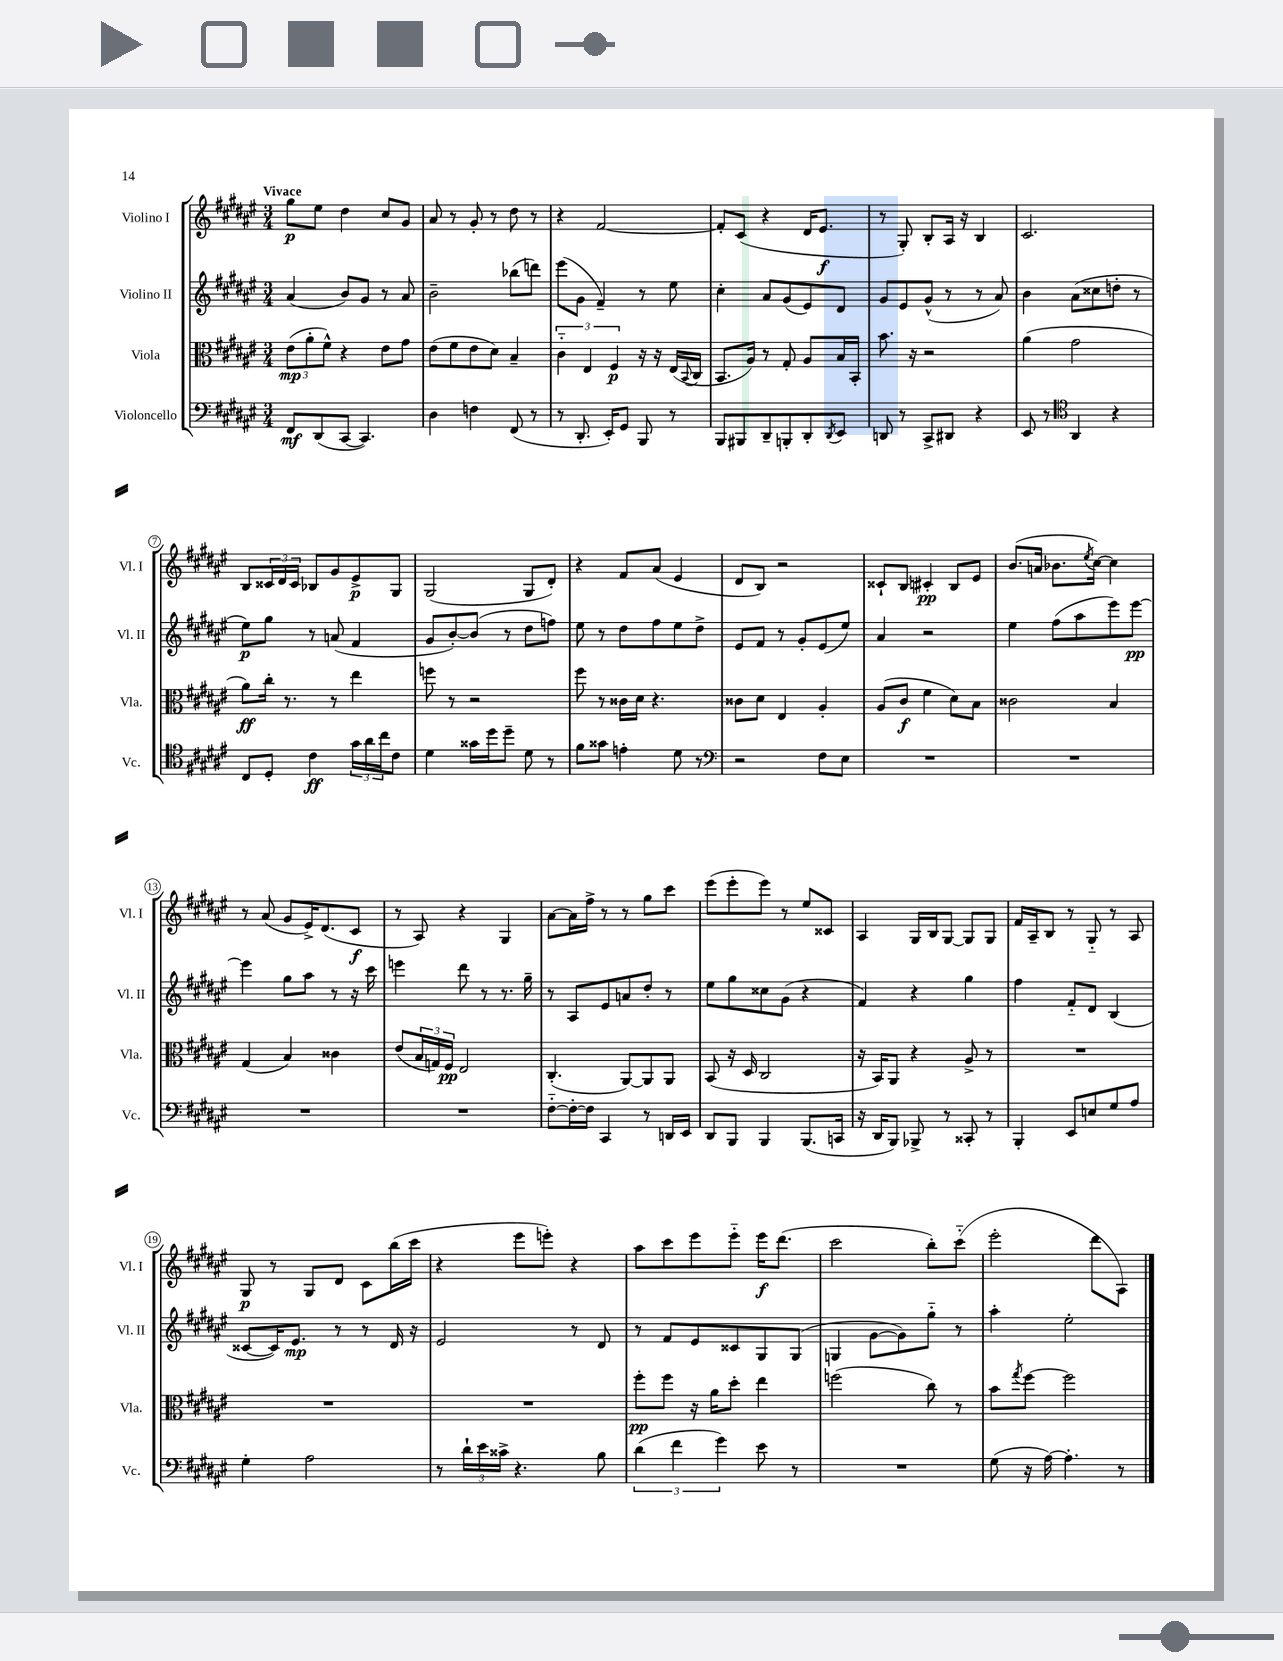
<<
\new StaffGroup <<
\new Staff = "s0" \with { instrumentName = "Violino I" shortInstrumentName = "Vl. I" } {
    \clef treble \key fis \major \numericTimeSignature \time 3/4 \tempo "Vivace"
    gis''8\p eis''8 dis''4 cis''8 gis'8 |
    ais'8 r8 gis'8-. r8 dis''8 r8 |
    r4 fis'2~ |
    fis'8-. cis'8( r4 dis'16 eis'8.\f |
    r8 gis8-.) b8-. ais16 r16 b4 |
    cis'2. |
    b8 \tuplet 3/2 { cisis'16 dis'16 cisis'16 } bes8 gis'8 eis'8->\p gis8 |
    gis2( gis8 dis'8-.) |
    r4 fis'8 ais'8( eis'4 |
    dis'8 b8) r2 |
    cisis'8-! b8 cis'4-.\pp b8 eis'8 |
    b'8.( a'16 bes'8. \acciaccatura { eis''8 } cis''16~) cis''4 |
    r8 ais'8( gis'8 eis'16->) dis'8.( cis'8\f |
    r8 ais8) r4 gis4 |
    ais'8~ ais'16 fis''16-> r8 r8 gis''8 cis'''8 |
    eis'''8( eis'''8-. eis'''8) r8 eis''8 cisis'8 |
    ais4 gis16 b16 gis8~ gis8 gis8 |
    fis'16 ais16-- b8 r8 gis8-_ r8 ais8 |
    gis8\p r8 gis8 dis'8 cis'8 b''16( cis'''16 |
    r4 eis'''8 e'''8-.) r4 |
    ais''8 cis'''8 eis'''8 eis'''8-_ eis'''16\f dis'''8.( |
    cis'''2 b''8-.) cis'''8-_( |
    eis'''2-. dis'''8 ais8) \bar "|." |
}
\new Staff = "s1" \with { instrumentName = "Violino II" shortInstrumentName = "Vl. II" } {
    \clef treble \key fis \major \numericTimeSignature \time 3/4
    ais'4( b'8) gis'8 r8 ais'8 |
    b'2-- bes''8( d'''8) |
    eis'''8( gis'8 fis'4--) r8 eis''8 |
    cis''4-. ais'8 gis'8( eis'8) dis'8 |
    gis'8 eis'8 gis'8-^( r8 r8 ais'8) |
    b'4 ais'8( cisis''8 d''8-. r8 |
    eis''8\p) gis''8 r8 a'8( fis'4 |
    gis'8 b'8~-.) b'8( r8 dis''8 f''8) |
    eis''8 r8 dis''8 fis''8 eis''8 dis''8-> |
    eis'8 fis'8 r8 gis'8-. eis'8( eis''8) |
    ais'4 r2 |
    eis''4 fis''8( ais''8 eis'''8) eis'''8~\pp |
    eis'''4 gis''8 ais''8 r8 r16 cis'''16 |
    e'''4 dis'''8 r8 r8. gis''16-- |
    r8 ais8 eis'8 a'8 dis''8-. r8 |
    eis''8 gis''8 cisis''8 gis'8( r4 |
    fis'4) r4 gis''4 |
    fis''4 fis'8-_ dis'8 b4( |
    cisis'8~ cisis'16) eis'8.\mp r8 r8 dis'16 r16 |
    eis'2 r8 dis'8 |
    r8 fis'8 eis'8 cisis'8 gis8 gis8( |
    g4 gis'8~ gis'8) gis''8-_ r8 |
    ais''4-. eis''2-. \bar "|." |
}
\new Staff = "s2" \with { instrumentName = "Viola" shortInstrumentName = "Vla." } {
    \clef alto \key fis \major \numericTimeSignature \time 3/4
    \tuplet 3/2 { eis'8\mp( ais'8-. fis'8-^) } r4 eis'8 gis'8 |
    eis'8( fis'8 eis'8 dis'8) b4-- |
    \tuplet 3/2 { cis'4-_ eis4 fis4\p } r16 r16 eis16( \appoggiatura { b,8 } cis16 |
    b,8. ais16) r8 gis8-. ais8 b16 b,16-. |
    b'8. r16 r2 |
    ais'4( gis'2 |
    ais'8\ff) cis''16-. r8. r8 eis''4 |
    f''8 r8 r2 |
    fis''8 r8 cisis'16 dis'16 r4. |
    cisis'8 dis'8 eis4 ais4-. |
    ais8( cis'8\f fis'4 dis'8) b8 |
    cisis'2 b4 |
    gis4( b4) cisis'4 |
    eis'8( \tuplet 3/2 { b16 g16) fis16\pp } eis2 |
    cis4.-.( ais,8~) ais,8 ais,8 |
    b,8( r16 dis16 cis2 |
    r16 b,16) ais,8 r4 ais8-> r8 |
    R2. |
    R2. |
    R2. |
    fis''8-.\pp fis''8 r16 ais'16 dis''8-. eis''4 |
    f''2( cis''8) r8 |
    b'8 \acciaccatura { gis''8 } fis''8~ fis''2 \bar "|." |
}
\new Staff = "s3" \with { instrumentName = "Violoncello" shortInstrumentName = "Vc." } {
    \clef bass \key fis \major \numericTimeSignature \time 3/4
    fis,8\mf dis,8( cis,8~ cis,4.) |
    dis4 f4 fis,8( r8 |
    r8 dis,8.-. eis,16-.) gis,8 b,,8 r8 |
    b,,8 bis,,8 dis,8-- b,,8-. dis,8-. \acciaccatura { dis,8 } eis,8 |
    d,8 r8 cis,8-> dis,8 r4 |
    eis,8 r8 \clef tenor ais,4 r4 |
    cis8 dis8-. cis'4\ff \tuplet 3/2 { gis'16 ais'16 cis''16 } cis'8 |
    dis'4 gisis'16 dis''16 dis''8-- dis'8 r8 |
    fis'8 gisis'8 e'4-. dis'8 r8 |
    \clef bass r2 fis8 eis8 |
    R2. |
    R2. |
    R2. |
    R2. |
    fis8~-_ fis16~-. fis16 cis,4 r8 d,16 eis,16 |
    dis,8 b,,8 b,,4 b,,8.( c,16 |
    r16 dis,16 b,,8) bes,,8-> r8 cisis,8-. r8 |
    b,,4-. eis,8 e8 gis8 ais8 |
    gis4-. ais2 |
    r8 \tuplet 3/2 { dis'16-! eis'16 cisis'16-> } r4. b8 |
    \tuplet 3/2 { dis'4( fis'4 gis'4) } eis'8 r8 |
    R2. |
    gis8( r16 ais16~) ais4.-. r8 \bar "|." |
}
>>
>>
\layout { \context { \Score \override BarNumber.stencil = #(make-stencil-circler 0.1 0.3 ly:text-interface::print) } }
